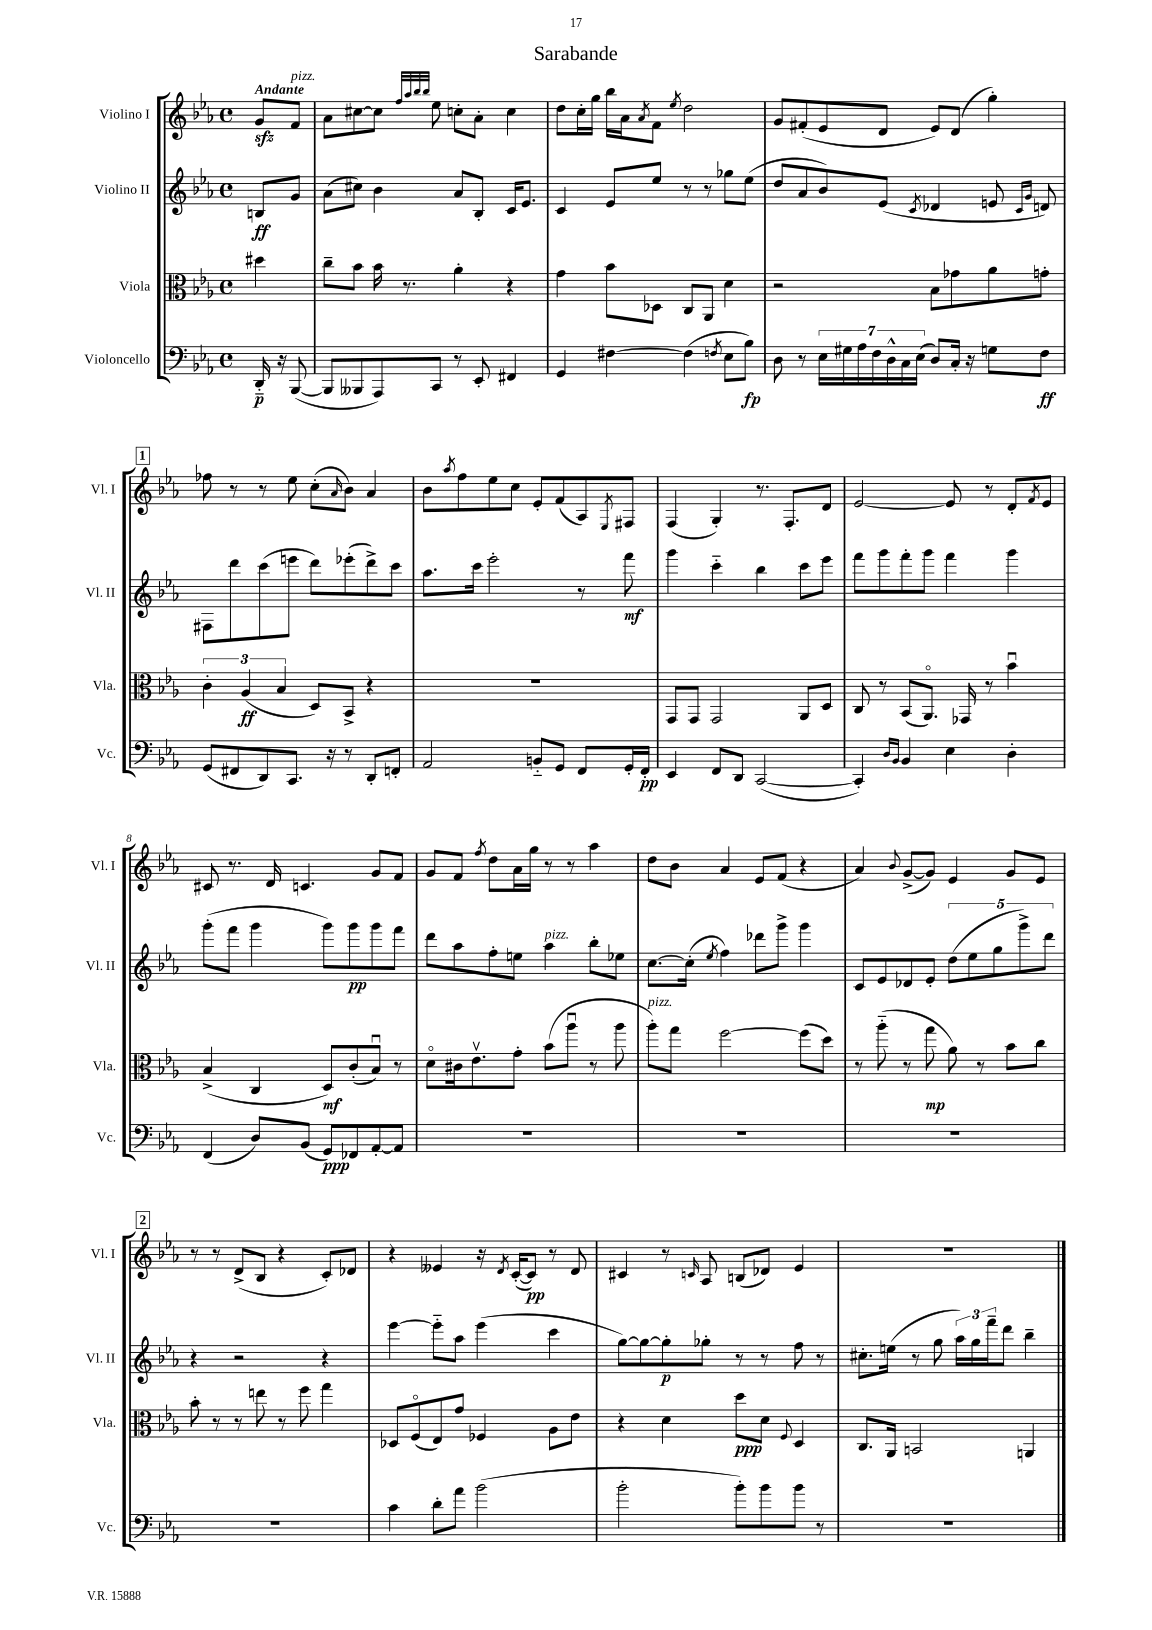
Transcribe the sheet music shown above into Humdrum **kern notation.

**kern	**dynam	**kern	**dynam	**kern	**dynam	**kern	**dynam
*part4	*part4	*part3	*part3	*part2	*part2	*part1	*part1
*staff4	*staff4	*staff3	*staff3	*staff2	*staff2	*staff1	*staff1
*I"Violoncello	*	*I"Viola	*	*I"Violino II	*	*I"Violino I	*
*I'Vc.	*	*I'Vla.	*	*I'Vl. II	*	*I'Vl. I	*
*clefF4	*	*clefC3	*	*clefG2	*	*clefG2	*
*k[b-e-a-]	*	*k[b-e-a-]	*	*k[b-e-a-]	*	*k[b-e-a-]	*
*M4/4	*	*M4/4	*	*M4/4	*	*M4/4	*
*met(c)	*	*met(c)	*	*met(c)	*	*met(c)	*
=	=	=	=	=	=	=	=
!	!	!	!	!	!	!LO:TX:a:B:t=Andante	!
16DD/	p	4dd#X\	.	8Bn/L	ff	8gzz/L	.
16r	.	.	.	.	.	.	.
!	!	!	!	!	!	!LO:TX:a:i:t=pizz.	!
([8BBB-/	.	.	.	8g/J	.	8f/J	.
=1	=1	=1	=1	=1	=1	=1	=1
8BBB-/L]	.	8cc~\L	.	(8a-\L	.	8a-\L	.
8BBB--X/	.	8b-\J	.	8cc#X\J)	.	[8cc#X\	.
8AAA-/)	.	16b-\	.	4b-\	.	8cc#\J]	.
.	.	8.r	.	.	.	.	.
.	.	.	.	.	.	32qqff/LLL	.
.	.	.	.	.	.	32qqaa-/	.
.	.	.	.	.	.	32qqbb-/	.
.	.	.	.	.	.	32qqbb-/JJJ	.
8CC/J	.	.	.	.	.	8ee-\	.
8r	.	4a-'\	.	8a-/L	.	8ccn'\L	.
8EE-'/	.	.	.	8B-'/J	.	8a-'\J	.
4FF#X/	.	4r	.	16c/KL	.	4cc\	.
.	.	.	.	8.e-/J	.	.	.
=2	=2	=2	=2	=2	=2	=2	=2
4GG/	.	4g\	.	4c/	.	8dd\L	.
.	.	.	.	.	.	16cc'\L	.
.	.	.	.	.	.	16gg\JJ	.
[4F#X\	.	8b-\L	.	8e-/L	.	16bb-\LL	.
.	.	.	.	.	.	16a-\J	.
.	.	.	.	.	.	8qa-/	.
.	.	8D-X\J	.	8ee-/J	.	8f\J	.
.	.	.	.	.	.	8qee-/	.
(4F#\]	.	8C/L	.	8r	.	2dd\	.
.	.	8AA-/J	.	8r	.	.	.
8qFn/	.	.	.	.	.	.	.
8E-\L	.	4d\	.	8gg-X\L	.	.	.
8B-\J)	fp	.	.	(8ee-\J	.	.	.
=3	=3	=3	=3	=3	=3	=3	=3
8D\	.	2r	.	8dd/L	.	8g/L	.
8r	.	.	.	8a-/	.	(8f#X'/	.
28E-\LL	.	.	.	8b-/)	.	8e-/	.
28G#X\	.	.	.	.	.	.	.
28A-\	.	.	.	.	.	.	.
28F\	.	.	.	.	.	.	.
.	.	.	.	(8e-/J	.	8d/J	.
28D^^\	.	.	.	.	.	.	.
28C\	.	.	.	.	.	.	.
(28E-\JJ	.	.	.	.	.	.	.
.	.	.	.	8qc/	.	.	.
8D/L)	.	8B-\L	.	4d-X/	.	8e-/L)	.
16C'/Jk	.	8g-X\	.	.	.	(8d/J	.
16r	.	.	.	.	.	.	.
8Gn\L	.	8a-\	.	8en/	.	4gg'\)	.
.	.	.	.	16qqc/LL	.	.	.
.	.	.	.	16qqg/JJ	.	.	.
8F\J	ff	8gn'\J	.	8dn/)	.	.	.
!!LO:LB:g=z
!!LO:REH:place=s1:t=1
=4	=4	=4	=4	=4	=4	=4	=4
(8GG/L	.	6c'\	.	8F#X\L	.	8ff-X\	.
8FF#X/	.	.	.	8ddd\	.	8r	.
.	.	(6A-/	ff	.	.	.	.
8DD/)	.	.	.	(8ccc\	.	8r	.
.	.	6B-/	.	.	.	.	.
8.CC/J	.	.	.	8eeen\J	.	8ee-\	.
.	.	8D/L)	.	8ddd\L)	.	(8cc'\L	.
16r	.	.	.	.	.	.	.
.	.	.	.	.	.	16qqa-/	.
8r	.	8BB-^/J	.	(8eee-X'\	.	8b-\J)	.
8DD'/L	.	4r	.	8ddd^\)	.	4a-/	.
8FFn'/J	.	.	.	8ccc\J	.	.	.
=5	=5	=5	=5	=5	=5	=5	=5
2AA-/	.	1r	.	8.aa-\L	.	8b-\L	.
.	.	.	.	.	.	8qaa-/	.
.	.	.	.	.	.	8ff\	.
.	.	.	.	16ccc\Jk	.	.	.
.	.	.	.	2eee-'\	.	8ee-\	.
.	.	.	.	.	.	8cc\J	.
8BBn/L	.	.	.	.	.	8e-'/L	.
8GG/J	.	.	.	.	.	(8f/	.
8FF/L	.	.	.	8r	.	8A-/)	.
.	.	.	.	.	.	8qE-/	.
16GG'/L	.	.	.	8fff\	mf	8F#X/J	.
16FF'/JJ	pp	.	.	.	.	.	.
=6	=6	=6	=6	=6	=6	=6	=6
4EE-/	.	8GG/L	.	4ggg\	.	(4F/	.
.	.	8GG/J	.	.	.	.	.
8FF/L	.	2GG/	.	4ccc\	.	4G'/)	.
8DD/J	.	.	.	.	.	.	.
([2CC/	.	.	.	4bb-\	.	8.r	.
.	.	.	.	.	.	8.F'/L	.
.	.	8AA-/L	.	8ccc\L	.	.	.
.	.	8D/J	.	8eee-\J	.	8d/J	.
=7	=7	=7	=7	=7	=7	=7	=7
4CC'/])	.	8C/	.	8fff\L	.	[2e-/	.
.	.	8r	.	8ggg\	.	.	.
16qqD/LL	.	.	.	.	.	.	.
16qqBB-/JJ	.	.	.	.	.	.	.
4BB-/	.	(8BB-/L	.	8fff'\	.	.	.
.	.	8.AA-/J)	.	8ggg\J	.	.	.
4E-\	.	.	.	4fff\	.	8e-/]	.
.	.	16GG-X/	.	.	.	.	.
.	.	8r	.	.	.	8r	.
4D'\	.	4b-u\	.	4ggg\	.	8d'/L	.
.	.	.	.	.	.	8qf/	.
.	.	.	.	.	.	8e-/J	.
!!LO:LB:g=z
=8	=8	=8	=8	=8	=8	=8	=8
(4FF/	.	(4B-^/	.	(8ggg'\L	.	8c#X/	.
.	.	.	.	8fff\J	.	8.r	.
8D/L)	.	4C/	.	4ggg\	.	.	.
.	.	.	.	.	.	16d/	.
(8BB-/J	.	.	.	.	.	4.cn/	.
8GG/L)	ppp	8D/L)	mf	8ggg\L)	.	.	.
8FF-X/	.	(8c'/	.	8ggg\	pp	.	.
[8AA-'/	.	8B-u/J)	.	8ggg\	.	8g/L	.
8AA-/J]	.	8r	.	8fff\J	.	8f/J	.
=9	=9	=9	=9	=9	=9	=9	=9
1r	.	8d\L	.	8ddd\L	.	8g/L	.
.	.	16c#X\k	.	8aa-\	.	8f/J	.
.	.	8.e-v\	.	.	.	.	.
.	.	.	.	.	.	8qff/	.
.	.	.	.	8ff'\	.	8dd\L	.
.	.	8g'\J	.	8een\J	.	16a-\L	.
.	.	.	.	.	.	16gg\JJ	.
!	!	!	!	!LO:TX:a:i:t=pizz.	!	!	!
.	.	(8b-\L	.	4aa-\	.	8r	.
.	.	8aa-u\J	.	.	.	8r	.
.	.	8r	.	8bb-'\L	.	4aa-\	.
.	.	8aa-\	.	8ee-X\J	.	.	.
=10	=10	=10	=10	=10	=10	=10	=10
!	!	!LO:TX:a:i:t=pizz.	!	!	!	!	!
1r	.	8aa-'\L)	.	[8.cc\L	.	8dd\L	.
.	.	8gg\J	.	.	.	8b-\J	.
.	.	.	.	(16cc'\Jk]	.	.	.
.	.	.	.	8qee-/	.	.	.
.	.	[2ff\	.	4ff\)	.	4a-/	.
.	.	.	.	8ddd-X\L	.	8e-/L	.
.	.	.	.	8ggg^\J	.	(8f/J	.
.	.	(8ff\L]	.	4ggg\	.	4r	.
.	.	8dd\J)	.	.	.	.	.
=11	=11	=11	=11	=11	=11	=11	=11
1r	.	8r	.	8c/L	.	4a-/)	.
.	.	(8aa-\	.	8e-/	.	.	.
.	.	.	.	.	.	8qqb-/	.
.	.	8r	.	8d-X/	.	([8g^/L	.
.	.	8gg\	mp	8e-'/J	.	8g/J])	.
.	.	8a-\)	.	(10dd\L	.	4e-/	.
.	.	.	.	10ee-\	.	.	.
.	.	8r	.	.	.	.	.
.	.	.	.	10gg\	.	.	.
.	.	8b-\L	.	.	.	8g/L	.
.	.	.	.	10ggg^\)	.	.	.
.	.	8cc\J	.	.	.	8e-/J	.
.	.	.	.	10ddd\J	.	.	.
!!LO:LB:g=z
!!LO:REH:place=s1:t=2
=12	=12	=12	=12	=12	=12	=12	=12
1r	.	8b-'\	.	4r	.	8r	.
.	.	8r	.	.	.	8r	.
.	.	8r	.	2r	.	(8d^/L	.
.	.	8een\	.	.	.	8B-/J	.
.	.	8r	.	.	.	4r	.
.	.	8ff\	.	.	.	.	.
.	.	4gg\	.	4r	.	8c'/L)	.
.	.	.	.	.	.	8d-X/J	.
=13	=13	=13	=13	=13	=13	=13	=13
4c\	.	8D-X/L	.	[4eee-\	.	4r	.
.	.	(8F/	.	.	.	.	.
8d'\L	.	8E-/)	.	8eee-\L]	.	4e--X/	.
8a-\J	.	8g/J	.	8aa-\J	.	.	.
(2b-\	.	4F-X/	.	(4eee-\	.	16r	.
.	.	.	.	.	.	8qd/	.
.	.	.	.	.	.	([16c'/KL	.
.	.	.	.	.	.	8c/J])	pp
.	.	8A-\L	.	4ccc\	.	8r	.
.	.	8e-\J	.	.	.	8d/	.
=14	=14	=14	=14	=14	=14	=14	=14
2b-'\	.	4r	.	[8gg\L)	.	4c#X/	.
.	.	.	.	8gg\_	.	.	.
.	.	4d\	.	8gg'\]	p	8r	.
.	.	.	.	.	.	16qqcn/	.
.	.	.	.	8gg-X'\J	.	8A-/	.
8b-'\L)	.	8dd\L	ppp	8r	.	(8Bn/L	.
8b-\	.	8d\J	.	8r	.	8d-X/J)	.
.	.	8qqF/	.	.	.	.	.
8b-\J	.	4D/	.	8ff\	.	4e-/	.
8r	.	.	.	8r	.	.	.
=15	=15	=15	=15	=15	=15	=15	=15
1r	.	8.C/L	.	8.cc#X'\L	.	1r	.
.	.	16AA-/Jk	.	(16een\Jk	.	.	.
.	.	2BBn/	.	8r	.	.	.
.	.	.	.	8gg\	.	.	.
.	.	.	.	24aa-\LL)	.	.	.
.	.	.	.	24gg\	.	.	.
.	.	.	.	24fff~\J	.	.	.
.	.	.	.	8ddd\J	.	.	.
.	.	4AAn/	.	4bb-~\	.	.	.
==	==	==	==	==	==	==	==
*-	*-	*-	*-	*-	*-	*-	*-
